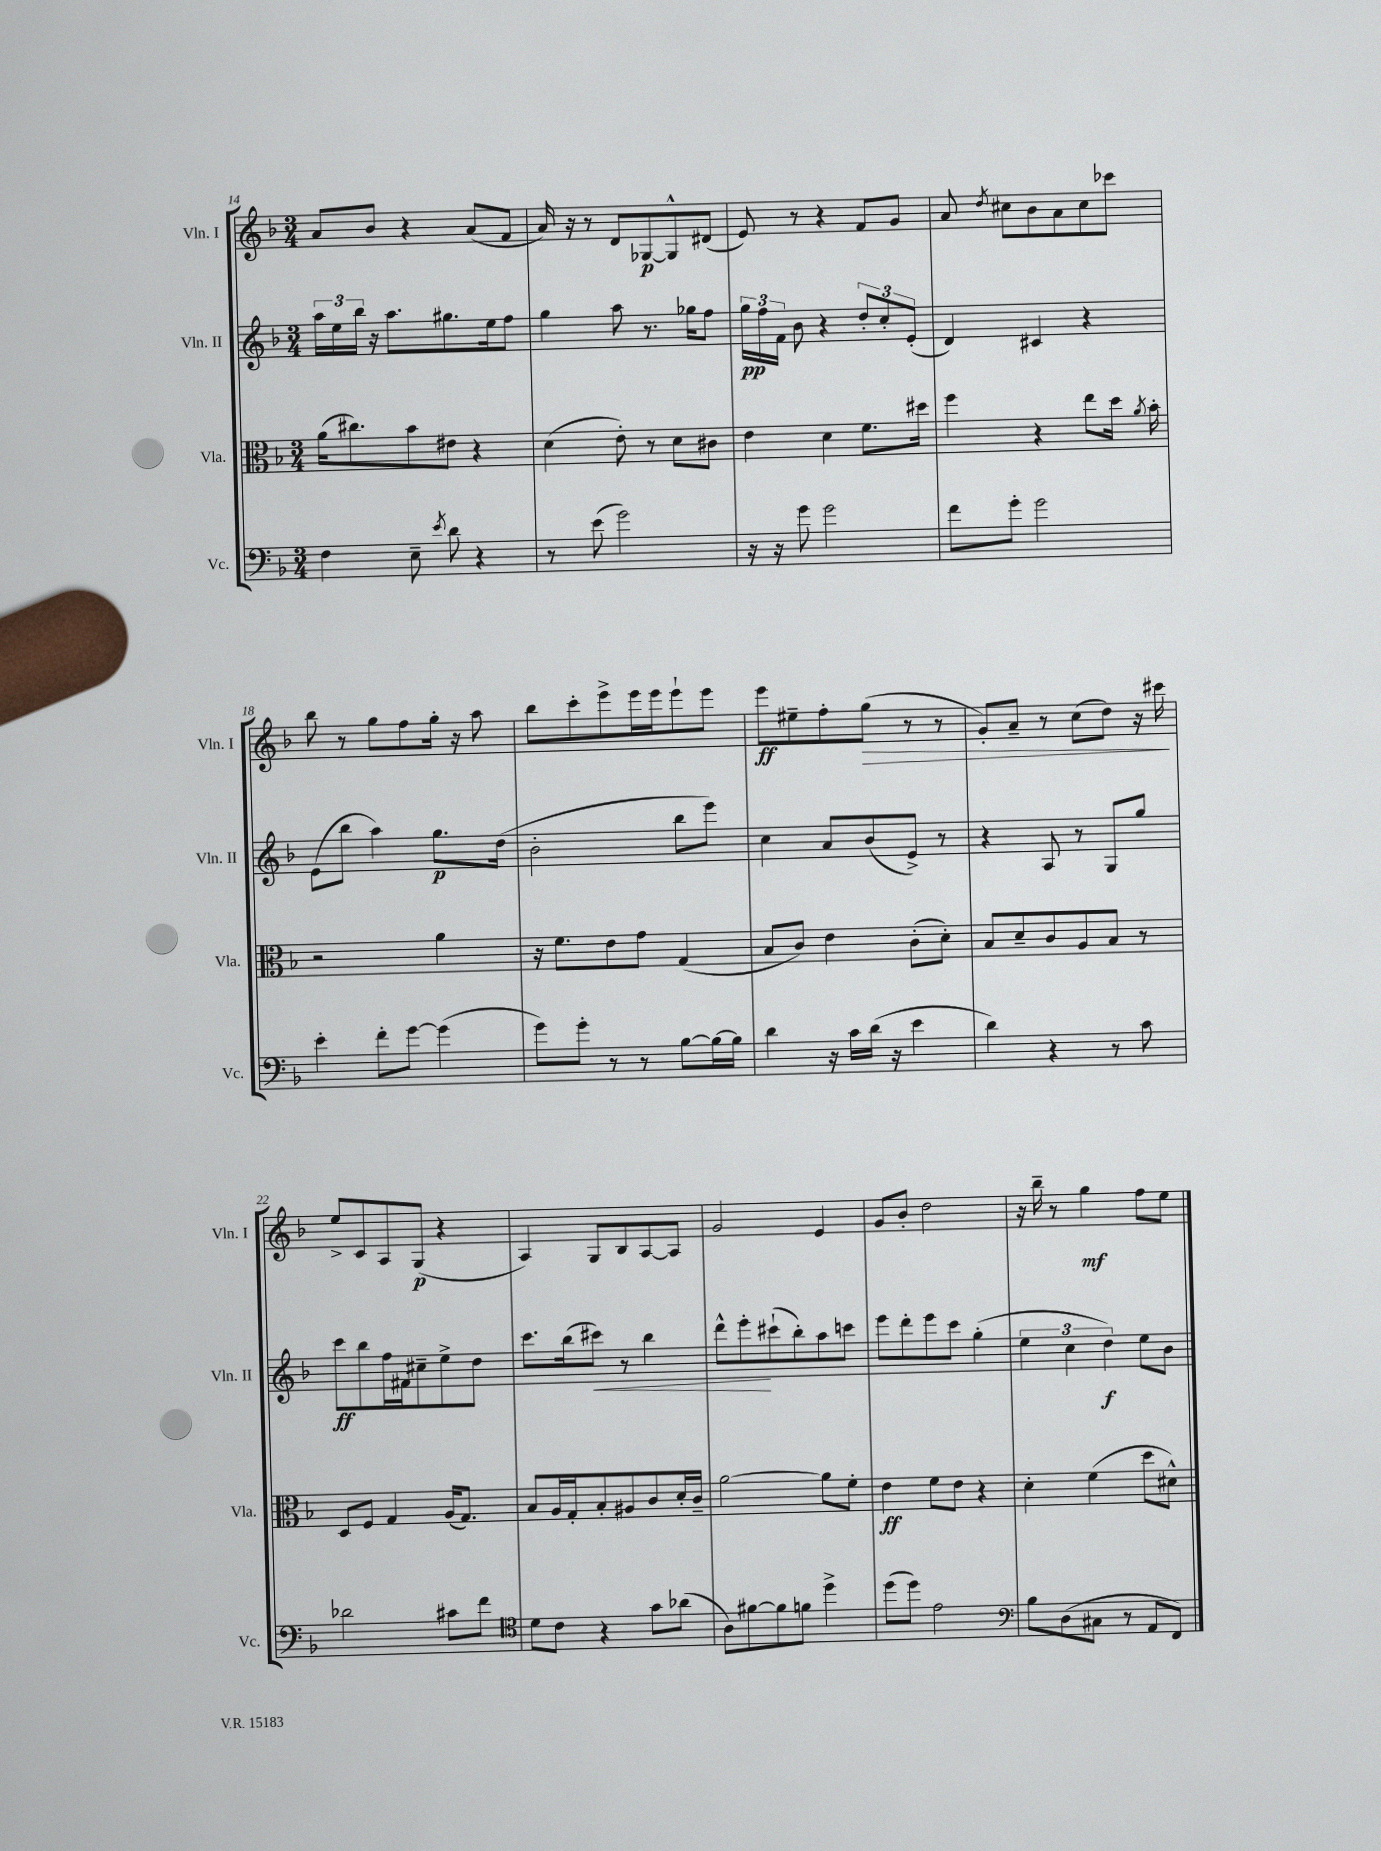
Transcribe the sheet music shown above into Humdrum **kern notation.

**kern	**kern	**dynam	**kern	**dynam	**kern	**dynam
*part4	*part3	*part3	*part2	*part2	*part1	*part1
*staff4	*staff3	*staff3	*staff2	*staff2	*staff1	*staff1
*I"Vc.	*I"Vla.	*	*I"Vln. II	*	*I"Vln. I	*
*I'Vc.	*I'Vla.	*	*I'Vln. II	*	*I'Vln. I	*
*clefF4	*clefC3	*	*clefG2	*	*clefG2	*
*k[b-]	*k[b-]	*	*k[b-]	*	*k[b-]	*
*M3/4	*M3/4	*	*M3/4	*	*M3/4	*
=14	=14	=14	=14	=14	=14	=14
4F\	(16a\KL	.	24aa\LL	.	8a/L	.
.	.	.	24ee\	.	.	.
.	8.cc#X\)	.	.	.	.	.
.	.	.	24bb-\JJ	.	.	.
.	.	.	16r	.	8b-/J	.
.	.	.	8.aa\L	.	.	.
8E~\	8b-\	.	.	.	4r	.
8qe/	.	.	.	.	.	.
8d\	8e#X\J	.	8.gg#X\	.	.	.
4r	4r	.	.	.	(8a/L	.
.	.	.	16ee\k	.	.	.
.	.	.	8ff\J	.	8f/J	.
=15	=15	=15	=15	=15	=15	=15
8r	(4d\	.	4gg\	.	16a/)	.
.	.	.	.	.	16r	.
(8e\	.	.	.	.	8r	.
2g\)	8e'\)	.	8aa\	.	8d/L	.
.	8r	.	8.r	.	[8G-X/	p
.	8d\L	.	.	.	8G-^^/]	.
.	.	.	16gg-X\KL	.	.	.
.	8c#X\J	.	8ff\J	.	(8d#X/J	.
=16	=16	=16	=16	=16	=16	=16
16r	4e\	.	24gg\LL	pp	8e/)	.
.	.	.	24ff\	.	.	.
16r	.	.	.	.	.	.
.	.	.	24f\JJ	.	.	.
8g\	.	.	8b-\	.	8r	.
2g\	4d\	.	4r	.	4r	.
.	8.f\L	.	12dd'/L	.	8f/L	.
.	.	.	12cc'/	.	.	.
.	.	.	.	.	8g/J	.
.	.	.	(12e'/J	.	.	.
.	16dd#X\Jk	.	.	.	.	.
=17	=17	=17	=17	=17	=17	=17
8f\L	4ff\	.	4d/)	.	8a/	.
.	.	.	.	.	8qdd/	.
8g'\J	.	.	.	.	8cc#X\L	.
2g\	4r	.	4c#X/	.	8b-\	.
.	.	.	.	.	8a\	.
.	8ee\L	.	4r	.	8cc#\	.
.	16dd\Jk	.	.	.	8ccc-X\J	.
.	8qa/	.	.	.	.	.
.	16b-'\	.	.	.	.	.
!!LO:LB:g=z
=18	=18	=18	=18	=18	=18	=18
4e'\	2r	.	(8e\L	.	8bb-\	.
.	.	.	8bb-\J	.	8r	.
8f'\L	.	.	4aa\)	.	8gg\L	.
[8g\J	.	.	.	.	8ff\	.
(4g\]	4a\	.	8.gg\L	p	16gg'\Jk	.
.	.	.	.	.	16r	.
.	.	.	.	.	8aa\	.
.	.	.	(16dd\Jk	.	.	.
=19	=19	=19	=19	=19	=19	=19
8g\L)	16r	.	2b-'\	.	8bb-\L	.
.	8.f\L	.	.	.	.	.
8g'\J	.	.	.	.	8ccc'\	.
8r	8e\	.	.	.	8eee^\	.
8r	8g\J	.	.	.	16eee\L	.
.	.	.	.	.	16eee\J	.
[8B-\L	(4G/	.	8bb-\L	.	8eee`\	.
16B-\L_	.	.	8eee\J)	.	8eee\J	.
16B-\JJ]	.	.	.	.	.	.
=20	=20	=20	=20	=20	=20	=20
4d\	8B-/L	.	4cc\	.	8eee\L	ff
.	8c/J)	.	.	.	8ee#X~\	.
16r	4e\	.	8a/L	.	8ff'\	.
16c\LL	.	.	.	.	.	.
!	!	!	!	!	!	!LO:HP:b
(16d\JJ	.	.	(8b-/	.	(8gg\J	>
16r	.	.	.	.	.	.
4e\	(8c'\L	.	8e^/J)	.	8r	.
.	8d'\J)	.	8r	.	8r	.
=21	=21	=21	=21	=21	=21	=21
4d\)	8B-/L	.	4r	.	8g'/L)	.
.	8d~/	.	.	.	8a~/J	.
4r	8c/	.	8A/	.	8r	.
.	8A/	.	8r	.	(8cc\L	.
8r	8B-/J	.	8G/L	.	8dd\J)	.
8c\	8r	.	8gg/J	.	16r	.
.	.	.	.	.	16ccc#X\	.
.	.	.	.	.	.	]
!!LO:LB:g=z
=22	=22	=22	=22	=22	=22	=22
2d-X\	8D/L	.	8ccc\L	ff	8ee^/L	.
.	8F/J	.	8bb-\	.	8c/	.
.	4G/	.	16ff\L	.	8A/	.
.	.	.	16f#X\J	.	.	.
.	.	.	8cc#X~\	.	(8G/J	p
8c#X\L	(16A/KL	.	8ee^\	.	4r	.
.	8.G/J)	.	.	.	.	.
8f\J	.	.	8dd\J	.	.	.
=23	=23	=23	=23	=23	=23	=23
*clefC4	*	*	*	*	*	*
8d\L	8B-/L	.	8.ccc\L	.	4A/)	.
8c\J	16A/L	.	.	.	.	.
.	16G'/J	.	(16bb-\k	.	.	.
!	!	!	!	!LO:HP:b	!	!
4r	8B-'/	.	8ccc#X\J)	<	8G/L	.
.	8A#X/	.	8r	.	8B-/	.
8g\L	8c/	.	4bb-\	.	[8A/	.
(8a-X\J	16d'/L	.	.	.	8A/J]	.
.	16c~/JJ	.	.	.	.	.
=24	=24	=24	=24	=24	=24	=24
8A\L)	[2a\	.	8ddd^^\L	.	2g/	.
[8f#X\	.	.	8eee'\	.	.	.
8f#\]	.	.	(8ccc#X`\	[	.	.
8fn\J	.	.	8bb-'\)	.	.	.
4dd^\	8a\L]	.	8aa\	.	4e/	.
.	8f'\J	.	8cccn\J	.	.	.
=25	=25	=25	=25	=25	=25	=25
(8dd\L	4e\	ff	8eee\L	.	8g/L	.
8dd\J)	.	.	8ddd'\	.	8b-'/J	.
2e\	8f\L	.	8eee\	.	2dd\	.
.	8e\J	.	8ccc\J	.	.	.
.	4r	.	(4gg'\	.	.	.
=26	=26	=26	=26	=26	=26	=26
*clefF4	*	*	*	*	*	*
8B-\L	4d'\	.	6ee\	.	16r	.
.	.	.	.	.	16bb-~\	.
(8D\	.	.	.	.	8r	.
.	.	.	6cc\	.	.	.
8C#X\J	(4f\	.	.	.	4gg\	mf
.	.	.	6dd\)	f	.	.
8r	.	.	.	.	.	.
8AA/L	8dd\L	.	8ee\L	.	8ff\L	.
8FF/J)	8d#X^^\J)	.	8b-\J	.	8ee\J	.
==	==	==	==	==	==	==
*-	*-	*-	*-	*-	*-	*-
